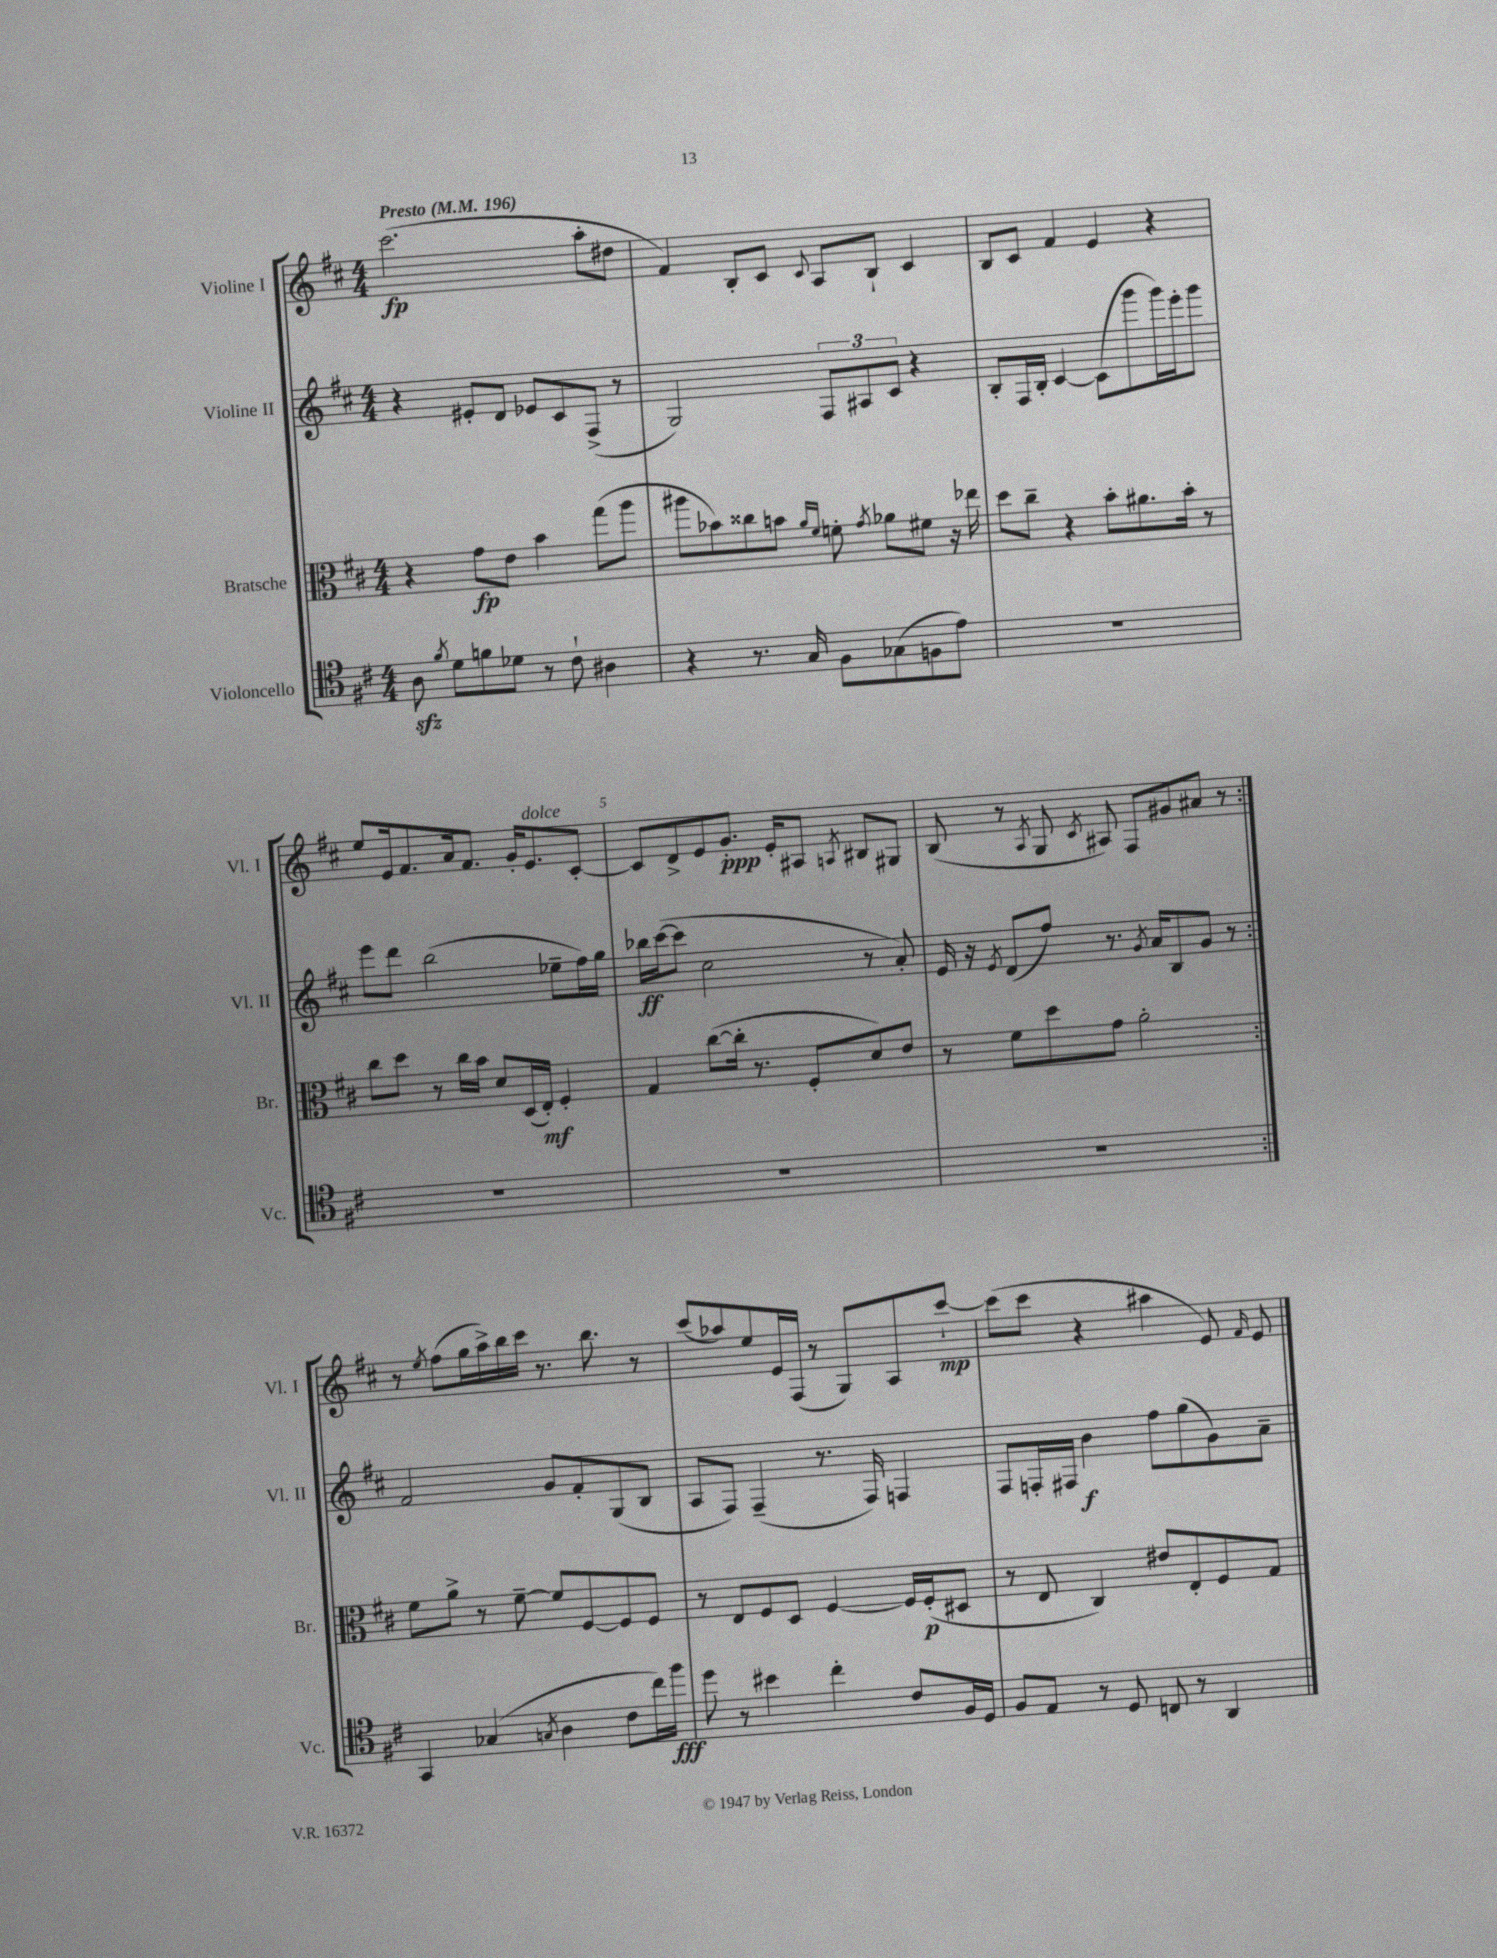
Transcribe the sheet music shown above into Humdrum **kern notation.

**kern	**kern	**kern	**kern
*staff4	*staff3	*staff2	*staff1
*clefC4	*clefC3	*clefG2	*clefG2
*k[f#c#]	*k[f#c#]	*k[f#c#]	*k[f#c#]
*M4/4	*M4/4	*M4/4	*M4/4
*MM196	*MM196	*MM196	*MM196
8A	4r	4r	(2.ccc#
8qf#	.	.	.
8d	.	.	.
8f	8g	8e#'	.
8d-	8e	8d	.
8r	4b	8e-	.
8c#`	.	8c#	.
4A#	(8gg	(8F#^	8aa'
.	8aa	8r	8dd#
=	=	=	=
4r	8aa#	2G)	4f#)
.	8b-)	.	.
8.r	8cc##	.	8B'
.	8b	.	8c#
16G	.	.	.
.	16qqa	.	.
.	16qqf#	.	8qqc#
8F#	8f'	12F#	8A
.	.	12A#	.
.	8qg	.	.
(8G-	8a-	.	8B`
.	.	12c#	.
8F	8f#	4r	4c#
8e)	16r	.	.
.	16ee-	.	.
=	=	=	=
1r	8dd	8B'	8B
.	8cc#~	16F#	8c#
.	.	16B'	.
.	4r	[4c#	4f#
.	8b'	(8c#]	4e
.	8.a#	8ggg	.
.	.	16ggg)	4r
.	16b'	16eee'	.
.	8r	8ggg	.
=	=	=	=
1r	8cc#	8eee	8ee
.	8dd	8ddd	16e
.	.	.	8.f#
.	8r	(2bb	.
.	16cc#	.	16a
.	16b	.	8.f#
.	8d	.	.
.	(16D	.	16g'
.	16E')	.	8.e
.	4F#'	8ee-~	.
.	.	16ff#)	[8c#'
.	.	16gg	.
=	=	=	=
1r	4G	16bb-	8c#]
.	.	([16ccc#	.
.	.	8ccc#]	8d^
.	([8cc#	2cc#	8e
.	16cc#']	.	8.g'
.	8.r	.	.
.	.	.	16e'
.	8F#'	.	8A#
.	.	.	8qA
.	8d)	8r	8B#
.	8e	8a')	8G#
=	=	=	=
1r	8r	16e	(8B
.	.	16r	.
.	.	8qe	.
.	8f#	(8d	8r
.	.	.	8qA
.	8dd	8ff#)	8G
.	.	.	8qc#
.	8g	8.r	8A#)
.	2a'	.	8F#
.	.	8qg	.
.	.	16a	.
.	.	8B	8g#
.	.	8g	8a#
.	.	8r	8r
=:|!	=:|!	=:|!	=:|!
4GG	8f#	2f#	8r
.	.	.	8qee
.	8a^	.	(8ff#
(4G-	8r	.	16gg
.	.	.	16aa^)
.	[8f#~	.	16bb
.	.	.	16ccc#
8qG	.	.	.
4A	8f#]	8g	8.r
.	[8F#	8f#'	.
.	.	.	8.bb
8c#	8F#]	(8G	.
16cc#)	8F#	8B	8r
16ff#	.	.	.
=	=	=	=
8dd	8r	8A	(8ccc#
8r	8E	8F#)	8aa-)
4b#	8F#	(4F#~	8ee
.	8D	.	16e
.	.	.	(16F#
4cc#'	[4F#	8.r	8r
.	.	.	8G)
.	.	16F#)	.
8c#	16F#]	4F	8A
.	(16F#'	.	.
16F#	8D#	.	[8ccc#`
16D	.	.	.
=	=	=	=
8F#	8r	8F#	(8ccc#]
8E	8E	16F'	8ccc#
.	.	16F#	.
8r	4C#)	4b	4r
8D	.	.	.
8C	8e#	8ff#	4aa#
8r	8E'	(8gg	.
4AA	8F#	8g)	8e)
.	.	.	16qqf#
.	8G	8a~	8e
==	==	==	==
*-	*-	*-	*-
